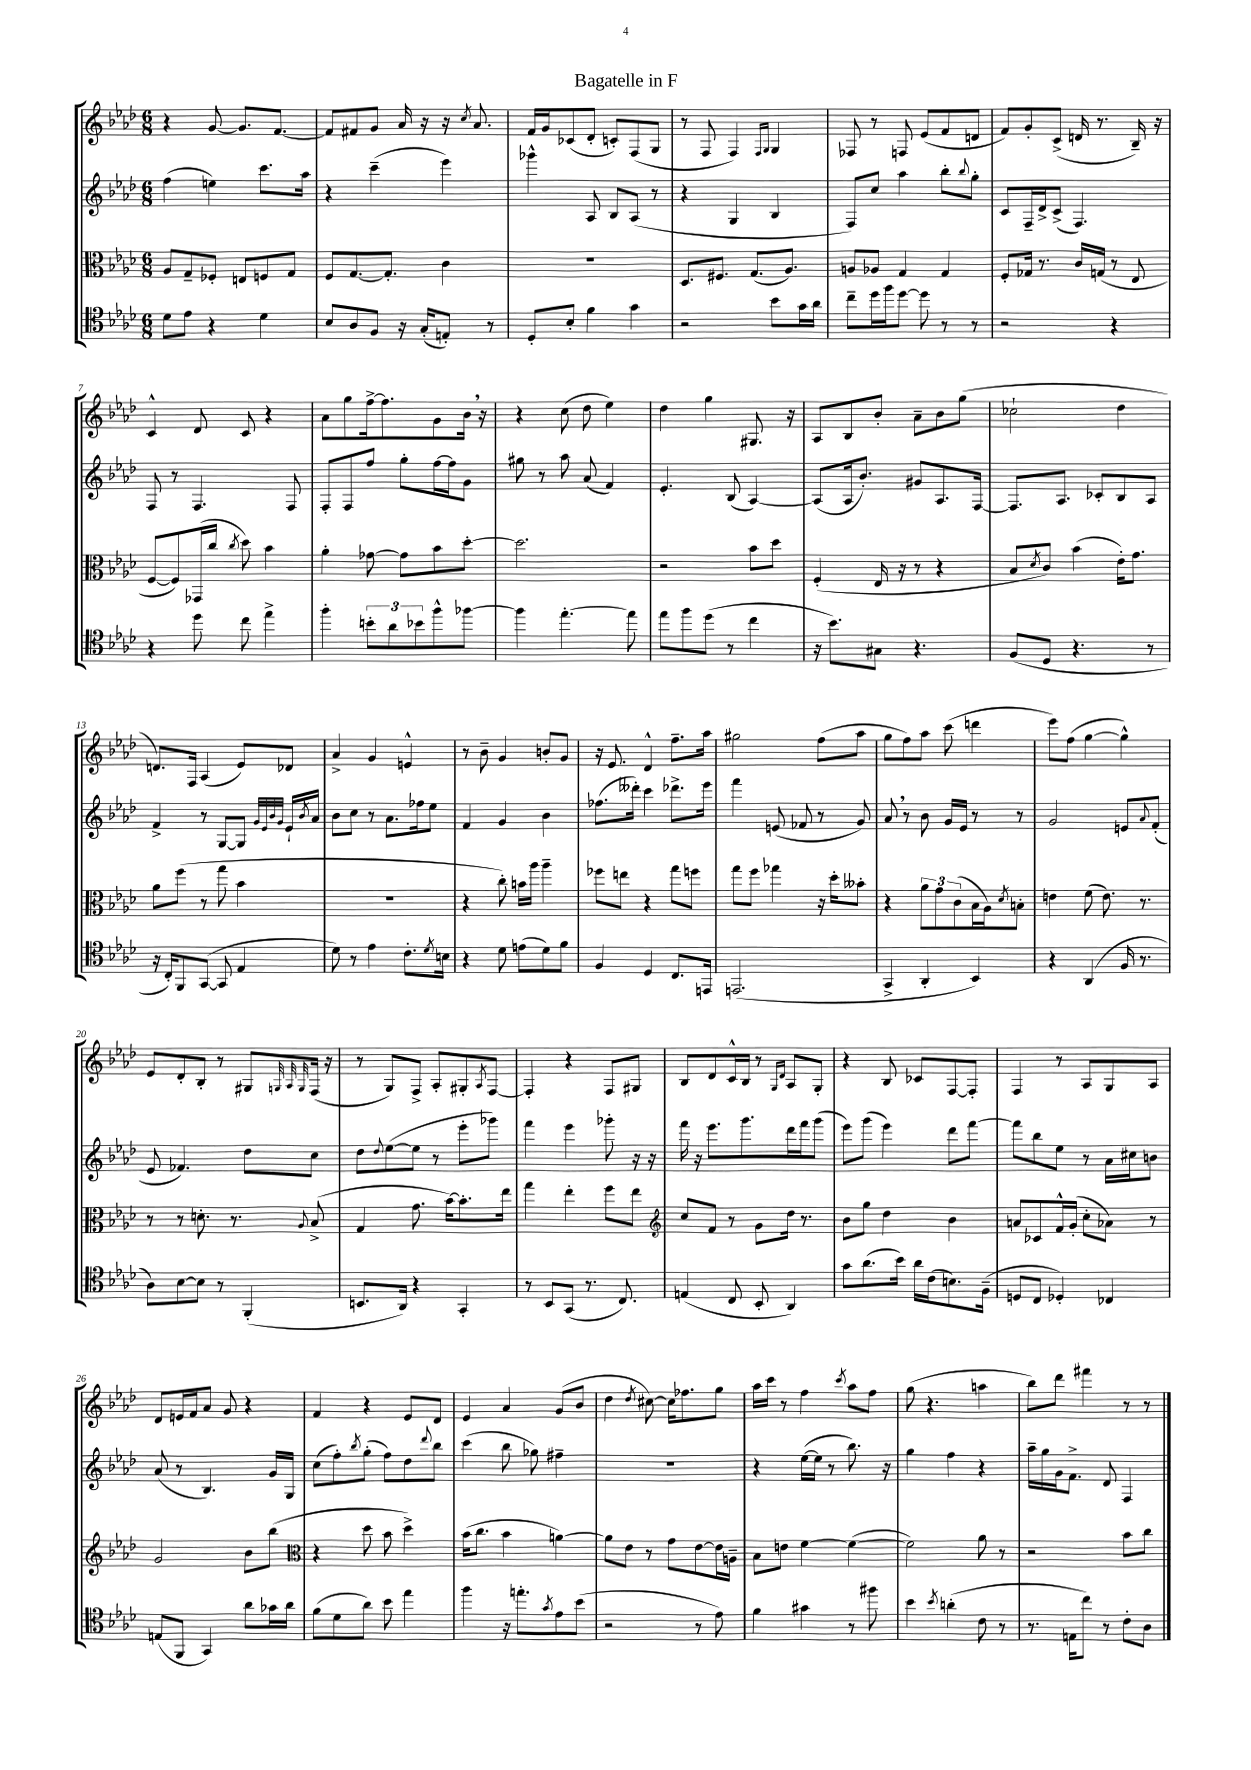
\header { title = "Bagatelle in F" }
<<
\new StaffGroup <<
\new Staff = "s0" {
    \clef treble \key aes \major \numericTimeSignature \time 6/8
    r4 g'8~ g'8. f'8.~ |
    f'8 fis'8 g'8 aes'16 r16 r16 \acciaccatura { c''8 } aes'8. |
    f'16 g'16 ces'8( des'8-. c'8-.) f8( g8 |
    r8 f8 f4) \grace { f16 g16 } g4 |
    fes8 r8 f8 ees'8( f'8 d'8 |
    f'8) g'8-. c'8->( d'16 r8. bes16--) r16 |
    c'4-^ des'8 c'8 r4 |
    aes'8 g''8 f''16~-> f''8. g'8 bes'16 \breathe r16 |
    r4 c''8( des''8 ees''4) |
    des''4 g''4 gis8. r16 |
    aes8 bes8 bes'8-. aes'8-- bes'8 g''8( |
    ces''2-! des''4 |
    d'8.) f16 aes4( ees'8) des'8 |
    aes'4-> g'4 e'4-^ |
    r8 bes'8-- g'4 b'8-. g'8 |
    r16 ees'8. des'4-^ f''8.-- aes''16 |
    gis''2 f''8( aes''8 |
    g''8 f''8) aes''8 c'''8( d'''4 |
    ees'''8) f''8( g''4~ g''4-^) |
    ees'8 des'8-. bes8-. r8 gis8 \grace { g32 aes32 g32 } f16( r16 |
    r8 g8) f8-> aes8-. gis8-. \acciaccatura { aes8 } f8~ |
    f4-. r4 f8 gis8 |
    bes8 des'8 c'16-^ bes16 r8 \grace { g16 des'16 } aes8 g8-. |
    r4 bes8 ces'8 f8~ f8-. |
    f4 r8 aes8 g8 aes8 |
    des'8 e'16 f'16 aes'8 g'8 r4 |
    f'4 r4 ees'8 des'8 |
    ees'4 aes'4 g'8( bes'8 |
    des''4 \acciaccatura { des''8 } cis''8~) cis''16 fes''8. g''8 |
    aes''16 c'''16 r8 f''4 \acciaccatura { c'''8 } aes''8 f''8 |
    g''8( r4. a''4 |
    bes''8) des'''8 fis'''4 r8 r8 \bar "|." |
}
\new Staff = "s1" {
    \clef treble \key aes \major \numericTimeSignature \time 6/8
    f''4( e''4) c'''8. aes''16 |
    r4 c'''4--( ees'''4) |
    ges'''4-^ aes8 bes8 aes8( r8 |
    r4 g4 bes4 |
    f8) c''8 aes''4 bes''8-. \appoggiatura { bes''8 } g''8-. |
    c'8 f16-- des'16-> c'8->( f4.) |
    f8 r8 f4. f8 |
    f8-. f8 f''8 g''8-. f''16~ f''16 g'8 |
    gis''8 r8 aes''8 aes'8( f'4) |
    ees'4.-. bes8( aes4~) |
    aes8( aes16 bes'8.-.) gis'8 aes8. f16~ |
    f8. aes8. ces'8-. bes8 aes8 |
    f'4-> r8 g8~ g8 \grace { g'32 ees'32 bes'32 g'32 } ees'16-! \acciaccatura { bes'8 } aes'16 |
    bes'8 c''8 r8 aes'8. fes''16 ees''8 |
    f'4 g'4 bes'4 |
    fes''8.( deses'''16-.) c'''4 des'''8.-> ees'''16 |
    f'''4 e'8( fes'8 r8 g'8) |
    aes'8 \breathe r8 bes'8 g'16 ees'16 r8 r8 |
    g'2 e'8 \appoggiatura { aes'8 } f'8-.( |
    ees'8 fes'4.) des''8 c''8 |
    des''8 \appoggiatura { des''8 } ees''8~( ees''8 r8 ees'''8-. ges'''8) |
    f'''4 ees'''4 ges'''8-. r16 r16 |
    f'''16 r16 ees'''8. g'''8. des'''16 f'''16 g'''8( |
    ees'''8) g'''8( ees'''4) des'''8 f'''8~ |
    f'''8 bes''8 ees''8 r8 aes'16 cis''16 b'8 |
    aes'8( r8 bes4.) g'16 g16 |
    c''8( f''8-.) \acciaccatura { bes''8 } g''8-.( f''8) des''8 \appoggiatura { des'''8 } bes''8 |
    c'''4( bes''8 ges''8) fis''4-- |
    R2. |
    r4 ees''16~( ees''16 r8 bes''8.) r16 |
    g''4 f''4 r4 |
    aes''16-- g''16 g'16 f'8.-> des'8 f4 \bar "|." |
}
\new Staff = "s2" {
    \clef alto \key aes \major \numericTimeSignature \time 6/8
    aes8 g8-- fes8-. e8 f8 g8 |
    f8 g8.~ g8.-. c'4 |
    R2. |
    des8. fis8. g8.( aes8.) |
    a8 aes8 g4 g4 |
    f8-. ges16 r8. c'16 g16( r8 ees8 |
    f8~ f8) ges,16( c''16 \acciaccatura { c''8 } des''8) bes'4 |
    aes'4-. ges'8~ ges'8 bes'8 des''8~-. |
    des''2. |
    r2 bes'8 des''8 |
    f4-.( ees16 r16 r8 r4 |
    bes8 \acciaccatura { des'8 } c'8) bes'4( ees'16-.) g'8. |
    aes'8 f''8( r8 g''8 bes'4 |
    R2. |
    r4 c''8-.) b'16 aes''16 aes''4-- |
    fes''8 e''8 r4 g''8 f''8 |
    g''8 f''8 ges''4 r16 des''16-. beses'8-. |
    r4 \tuplet 3/2 { aes'8 g'8 c'8( } bes16 aes16) \acciaccatura { des'8 } b8-. |
    e'4 f'8( e'8.) r8. |
    r8 r8 d'8.-. r8. \appoggiatura { aes8 } bes8->( |
    g4 g'8. bes'16~) bes'8.-. ees''16 |
    g''4 ees''4-. f''8 ees''8 |
    \clef treble c''8 f'8 r8 g'8 des''16 r8. |
    bes'8 g''8 des''4 bes'4 |
    a'8 ces'8 f'16-^ g'16-.( c''8-. aes'8) r8 |
    g'2 bes'8 bes''8( |
    \clef alto r4 des''8 bes'8 des''4->) |
    bes'16( c''8. bes'4 a'4~) |
    a'8 ees'8 r8 g'8 ees'8~ ees'16 a16-- |
    bes8 e'8 f'4~ f'4~( |
    f'2) aes'8 r8 |
    r2 bes'8 c''8 \bar "|." |
}
\new Staff = "s3" {
    \clef tenor \key aes \major \numericTimeSignature \time 6/8
    des'8 ees'8 r4 des'4 |
    bes8 aes8 f8 r16 g16-.( e8-.) r8 |
    des8-. bes8-. f'4 g'4 |
    r2 bes'8 g'16 aes'16 |
    c''8-- des''16 f''16 des''8~ des''8 r8 r8 |
    r2 r4 |
    r4 des''8 c''8 ees''4-> |
    f''4-. \tuplet 3/2 { b'8-. aes'8 bes'8 } f''8-^ fes''8~ |
    fes''4 ees''4.~-. ees''8 |
    ees''8 f''8 des''8( r8 c''4 |
    r16 bes'8.) gis8 r4. |
    f8( des8 r4. r8 |
    r16 c16-.) f,8 g,8~( g,8 ees4 |
    des'8) r8 ees'4 c'8.-. \acciaccatura { des'8 } b16 |
    r4 des'8 e'8( des'8) f'8 |
    f4 des4 c8. e,16 |
    e,2.( |
    g,4-> aes,4-. bes,4) |
    r4 aes,4( f16 r8. |
    aes8) bes8~ bes8 r8 f,4-.( |
    b,8. aes,16) r4 g,4-. |
    r8 bes,8 g,8( r8. c8.) |
    e4( c8 bes,8-. aes,4) |
    g'8 aes'8.( bes'16) aes'16 c'16( b8.) f16--( |
    d8 c8 des4-.) ces4 |
    e8( f,8 g,4) aes'8 ges'16 aes'16 |
    f'8( des'8 aes'8) bes'8 ees''4 |
    f''4 r16 e''8.-. \acciaccatura { g'8 } ees'8 bes'8( |
    r2 r8 ees'8) |
    f'4 gis'4 r8 fis''8 |
    bes'4 \acciaccatura { bes'8 } a'4-.( c'8 r8 |
    r8. e16 c''8) r8 c'8-. aes8 \bar "|." |
}
>>
>>
